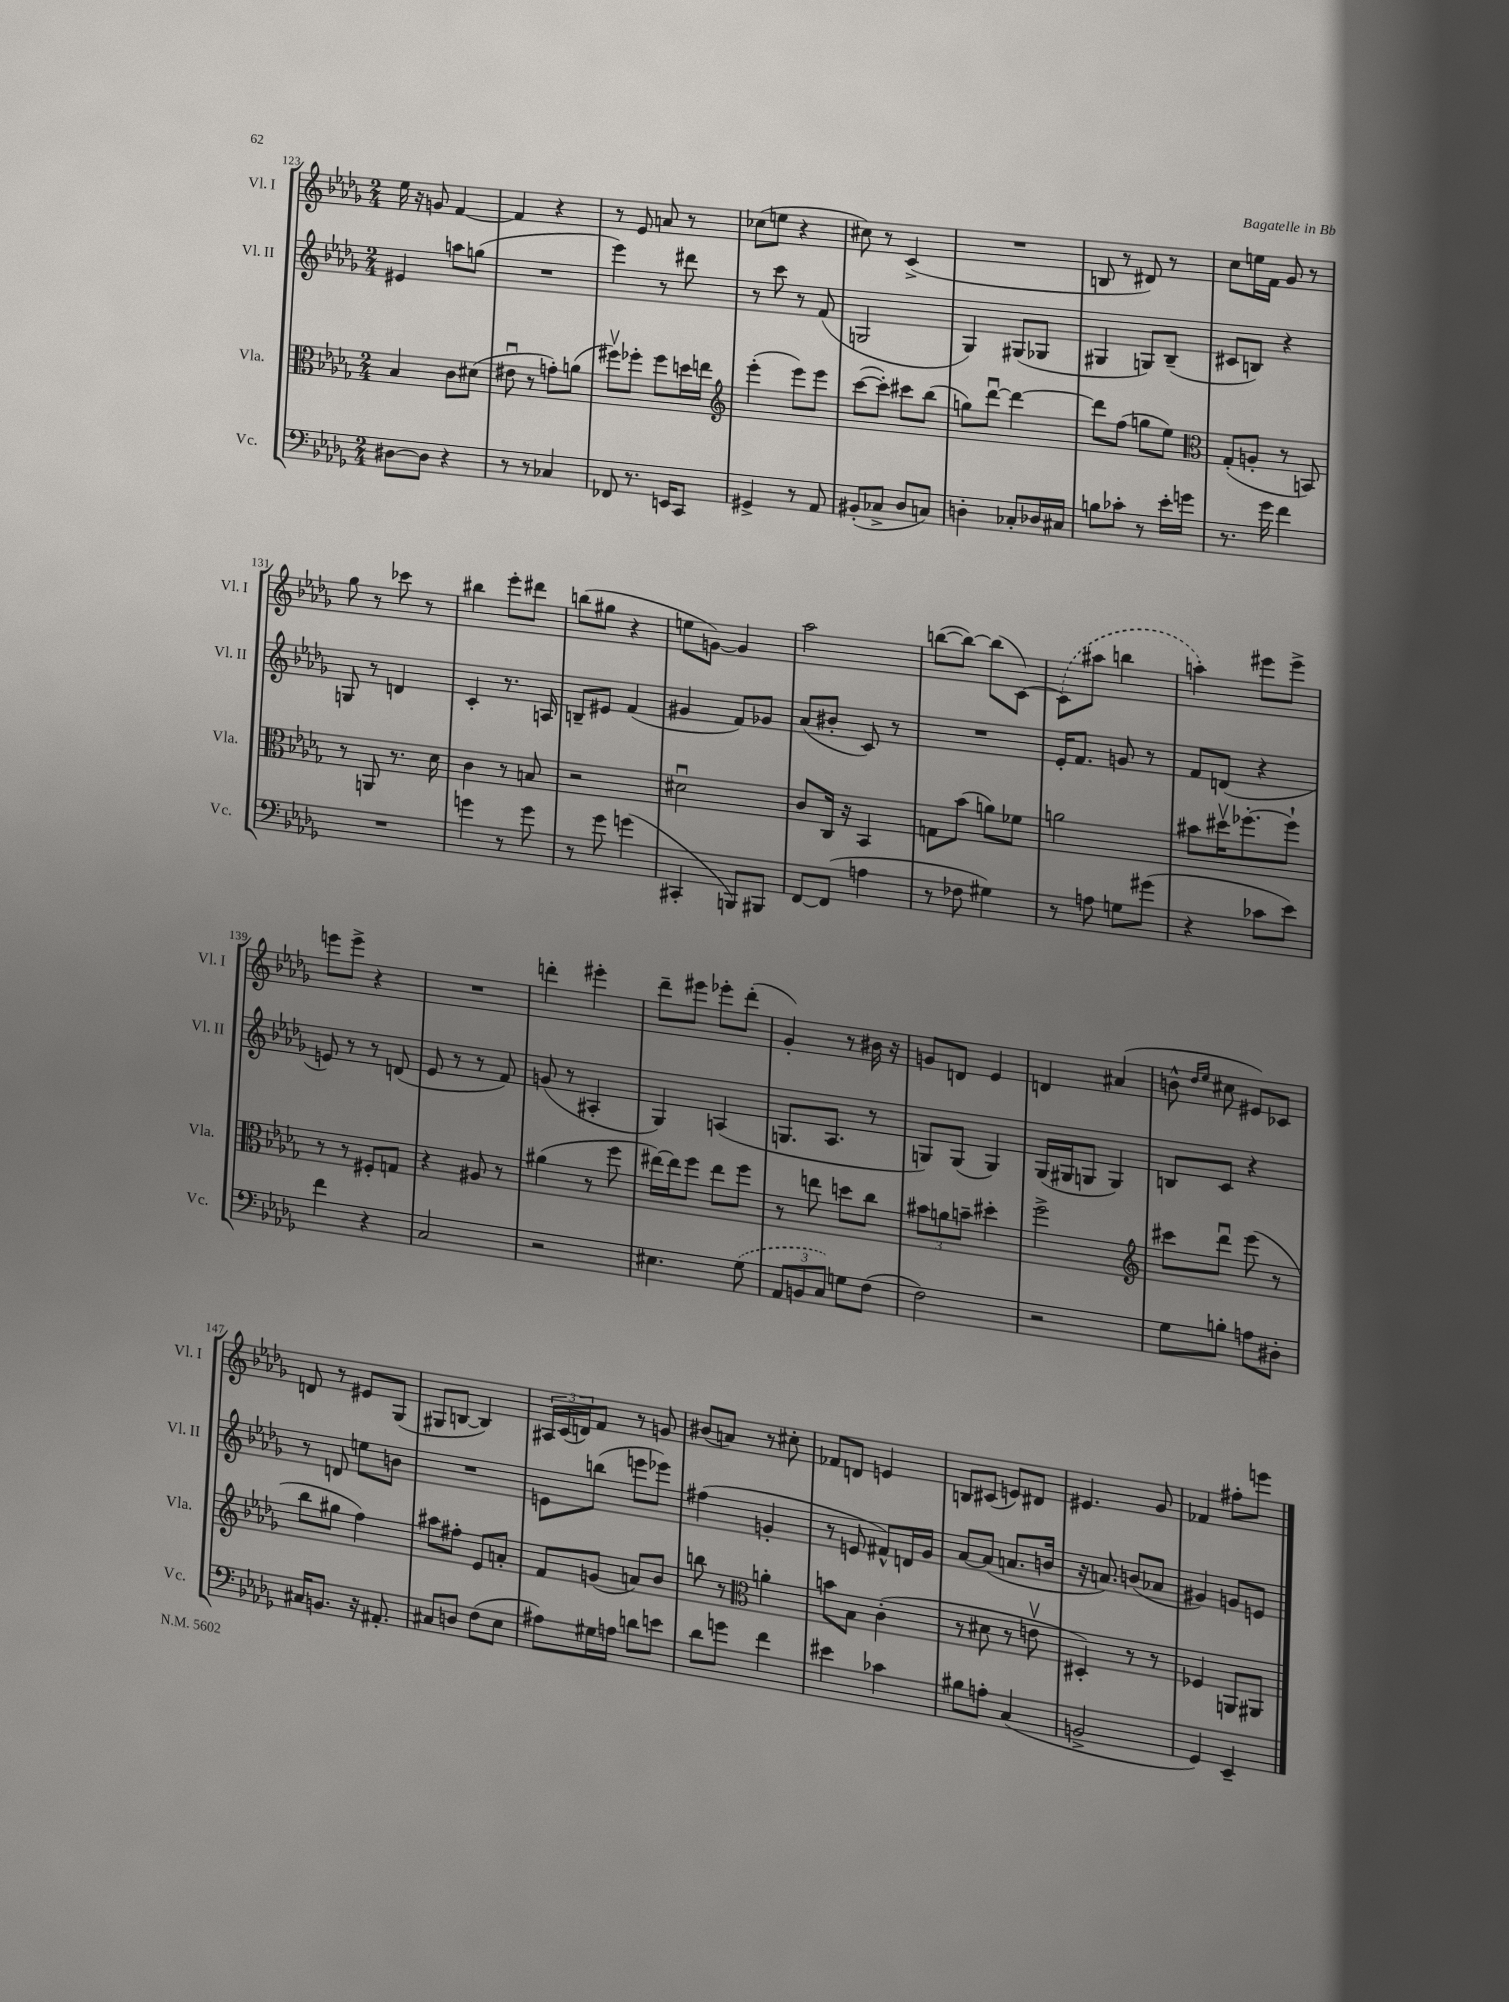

**kern	**kern	**kern	**kern
*staff4	*staff3	*staff2	*staff1
*clefF4	*clefC3	*clefG2	*clefG2
*k[b-e-a-d-g-]	*k[b-e-a-d-g-]	*k[b-e-a-d-g-]	*k[b-e-a-d-g-]
*M2/4	*M2/4	*M2/4	*M2/4
[8D#\L	4B-/	4e#/	16ee-\
.	.	.	16r
8D#\]J	.	.	8g/
4r	8c\L	8aa\L	[4f/
.	(8d#\J	(8gg\J	.
=	=	=	=
8r	8e#u\	2r	4f/]
8r	8r	.	.
4C-/	8g'\L)	.	4r
.	(8a\J	.	.
=	=	=	=
8FF-/	8ff#v\L)	4eee-\)	8r
8.r	8ff-'\J	.	8e-/
.	8ff-\L	8r	8a/
16EE/LK	.	.	.
8CC/J	16dd\L	8ddd#\	8r
.	16ee\JJ	.	.
=	=	=	=
*	*clefG2	*	*
4GG#^/	(4eee-'\	8r	(8cc-\L
.	.	8ccc\	8ee\J
8r	8eee-\L)	8r	4r
8AA-/	8eee-\J	(8f/	.
=	=	=	=
(8BB#'/L	([8ccc\L	2G/	8cc#\)
8C-^/J	8ccc'\]J)	.	8r
8D-/L	8ccc#\L	.	(4c^/
8C/J)	(8bb-\J	.	.
=	=	=	=
4D'\	8gg\L)	4G-/)	2r
.	[8ddd-u\J	.	.
8C-'/L	4ddd-\_	(8G#/L	.
16D-/L	.	8G-/J	.
16C#/JJ	.	.	.
=	=	=	=
8B\L	8ddd-\]L	4G#/	8B/
8c-'\J	(8ff\J	.	8r
8r	8gg\L	8G/L)	8d#/)
16e-'\LL	8ee-\J)	(8B-~/J	8r
16g\JJ	.	.	.
=	=	=	=
*	*clefC3	*	*
8.r	(8G-'/L	8c#/L	8cc\L
.	8A'/J	8B/J)	16ee\L
16g-\	.	.	16f\JJ
4f\	8r	4r	8g-/
.	8BB/)	.	8r
=	=	=	=
2r	8r	8G/	8gg-\
.	8AA/	8r	8r
.	8.r	4d/	8ccc-\
.	.	.	8r
.	16d-\	.	.
=	=	=	=
4g\	4c\	4c'/	4bb#\
8r	8r	8.r	8eee-'\L
8g\	8B/	.	8ddd#\J
.	.	16A/	.
=	=	=	=
8r	2r	8B~/L	(8bb\L
8g-\	.	8e#/J	8gg#\J
(4g\	.	(4f/	4r
=	=	=	=
4CC#'/	2d#u\	4g#/	8ee\L
.	.	.	[8g\J)
8BBB/L)	.	8f/L)	4g/]
8BBB#/J	.	8g-/J	.
=	=	=	=
[8FF/L	8c/L	(8a-/L	2aa-\
(8FF/]J	16C/Jk	8b#'/J	.
.	16r	.	.
4A\	4BB-/	8c/)	.
.	.	8r	.
=	=	=	=
8r	8G\L	2r	([8bb\L
8F-\	(8b-\J	.	8bb\_J)
4G#\)	8a\L)	.	(8bb\]L
.	8f-\J	.	[8c\J)
=	=	=	=
8r	2a\	16e-'/LK	(8c\]L
.	.	8.f/J	.
8A\	.	.	8aa#\J
8G\L	.	8g/	4bb\
(8g#\J	.	8r	.
=	=	=	=
4r	8b#\L	8f/L	4aa'\)
.	16dd#v\K	(8d/J	.
.	[8.ff-'\	.	.
8c-\L	.	4r	8eee#\L
8e-\J)	8ff-`\]J	.	8eee#^\J
=	=	=	=
4f\	8r	8e/)	8eee\L
.	8r	8r	8eee^\J
4r	8F#'/L	8r	4r
.	8G/J	(8d/	.
=	=	=	=
2C/	4r	8e-/	2r
.	.	8r	.
.	8A#/	8r	.
.	8r	8f/)	.
=	=	=	=
2r	(4a#\	(8g/	4ddd'\
.	.	8r	.
.	8r	4A#'/	4eee#'\
.	8ff\	.	.
=	=	=	=
4.E#\	[16ee#\LL)	4G-/)	8ddd-~\L
.	16ee#\]J	.	.
.	8ff\J	.	8eee#\J
.	8ee#\L	(4A/	8eee-'\L
(8G-\	8ff\J	.	(8ddd-'\J
=	=	=	=
12AA-/L	8r	8.G/L	4g-'/)
12BB/	.	.	.
.	8ee\	.	.
12C/J)	.	.	.
.	.	8.A-/J	.
8G\L	8dd\L	.	8r
(8F\J	8cc\J	8r	16b#\
.	.	.	16r
=	=	=	=
2F\)	12b#\L	8G/L)	8g/L
.	12a\	.	.
.	.	(8G/J	8d/J
.	12b~\J	.	.
.	4dd#'\	4G/)	4e-/
=	=	=	=
2r	2ff^\	(16G-/LL	4d/
.	.	16G#/J	.
.	.	8G/J	.
.	.	4G/)	(4a#/
=	=	=	=
*	*clefG2	*	*
8G-\L	8ccc#\L	8B/L	8b^^\
.	.	.	16qqdd-/LL
.	.	.	16qqee-/JJ
8B'\J	8ddd-u\J	8c/J	8cc#\
8A\L	(8eee-\	4r	8e#/L)
8D#'\J	8r	.	8c-/J
=	=	=	=
16C#/LK	8bb-\L	8r	8d/
8.BB/J	.	.	.
.	8gg#\J	8d/	8r
16r	4ff\)	8ee\L	8e#/L
8.AA#'/	.	.	.
.	.	8b\J	(8G-/J
=	=	=	=
8C#/L	8aa#\L	2r	8G#/L
8D/J	8ff#'\J	.	[8B/J
(8F\L	8e-/L	.	4B/])
8E-\J	8a'/J	.	.
=	=	=	=
8A#\L)	8f/L	8e\L	24A#/LL
.	.	.	(24c/
.	.	.	24d/J)
16G#\L	(8g/J	(8bb\J	8f/J
16A\JJ	.	.	.
8d\L	8a/L)	8eee\L	8r
8e\J	8b-/J	8eee-\J)	8g/
=	=	=	=
8d-\L	8bb\	(4ff#\	(8b#/L
8g\J	8r	.	8a/J)
*	*clefC3	*	*
4f\	4a'\	4g'/	8r
.	.	.	8cc#'\
=	=	=	=
4e#\	8b\L	8r	8f-/L
.	8B-\J	8e/	8d/J
4c-\	(4c'\	8f#^^/L)	4e/
.	.	16d/L	.
.	.	16g-/JJ	.
=	=	=	=
8B#\L	8r	[8a-/L	8B/L
8A'\J	8d#\	(8a-/]J	(8c#/J
(4C/	8r	8.a/L	8e/L)
.	8ev\	.	8d#/J
.	.	16b/Jk	.
=	=	=	=
2BB^/	4D#'/)	16r	4.e#/
.	.	8.a/)	.
.	8r	(8b/L	.
.	8r	8a-/J	8g-/
=	=	=	=
4GG-/)	4F-/	4g#/)	4f-/
4EE-~/	8AA/L	8g/L	8ff#'\L
.	8AA#/J	8e/J	8eee\J
==	==	==	==
*-	*-	*-	*-
